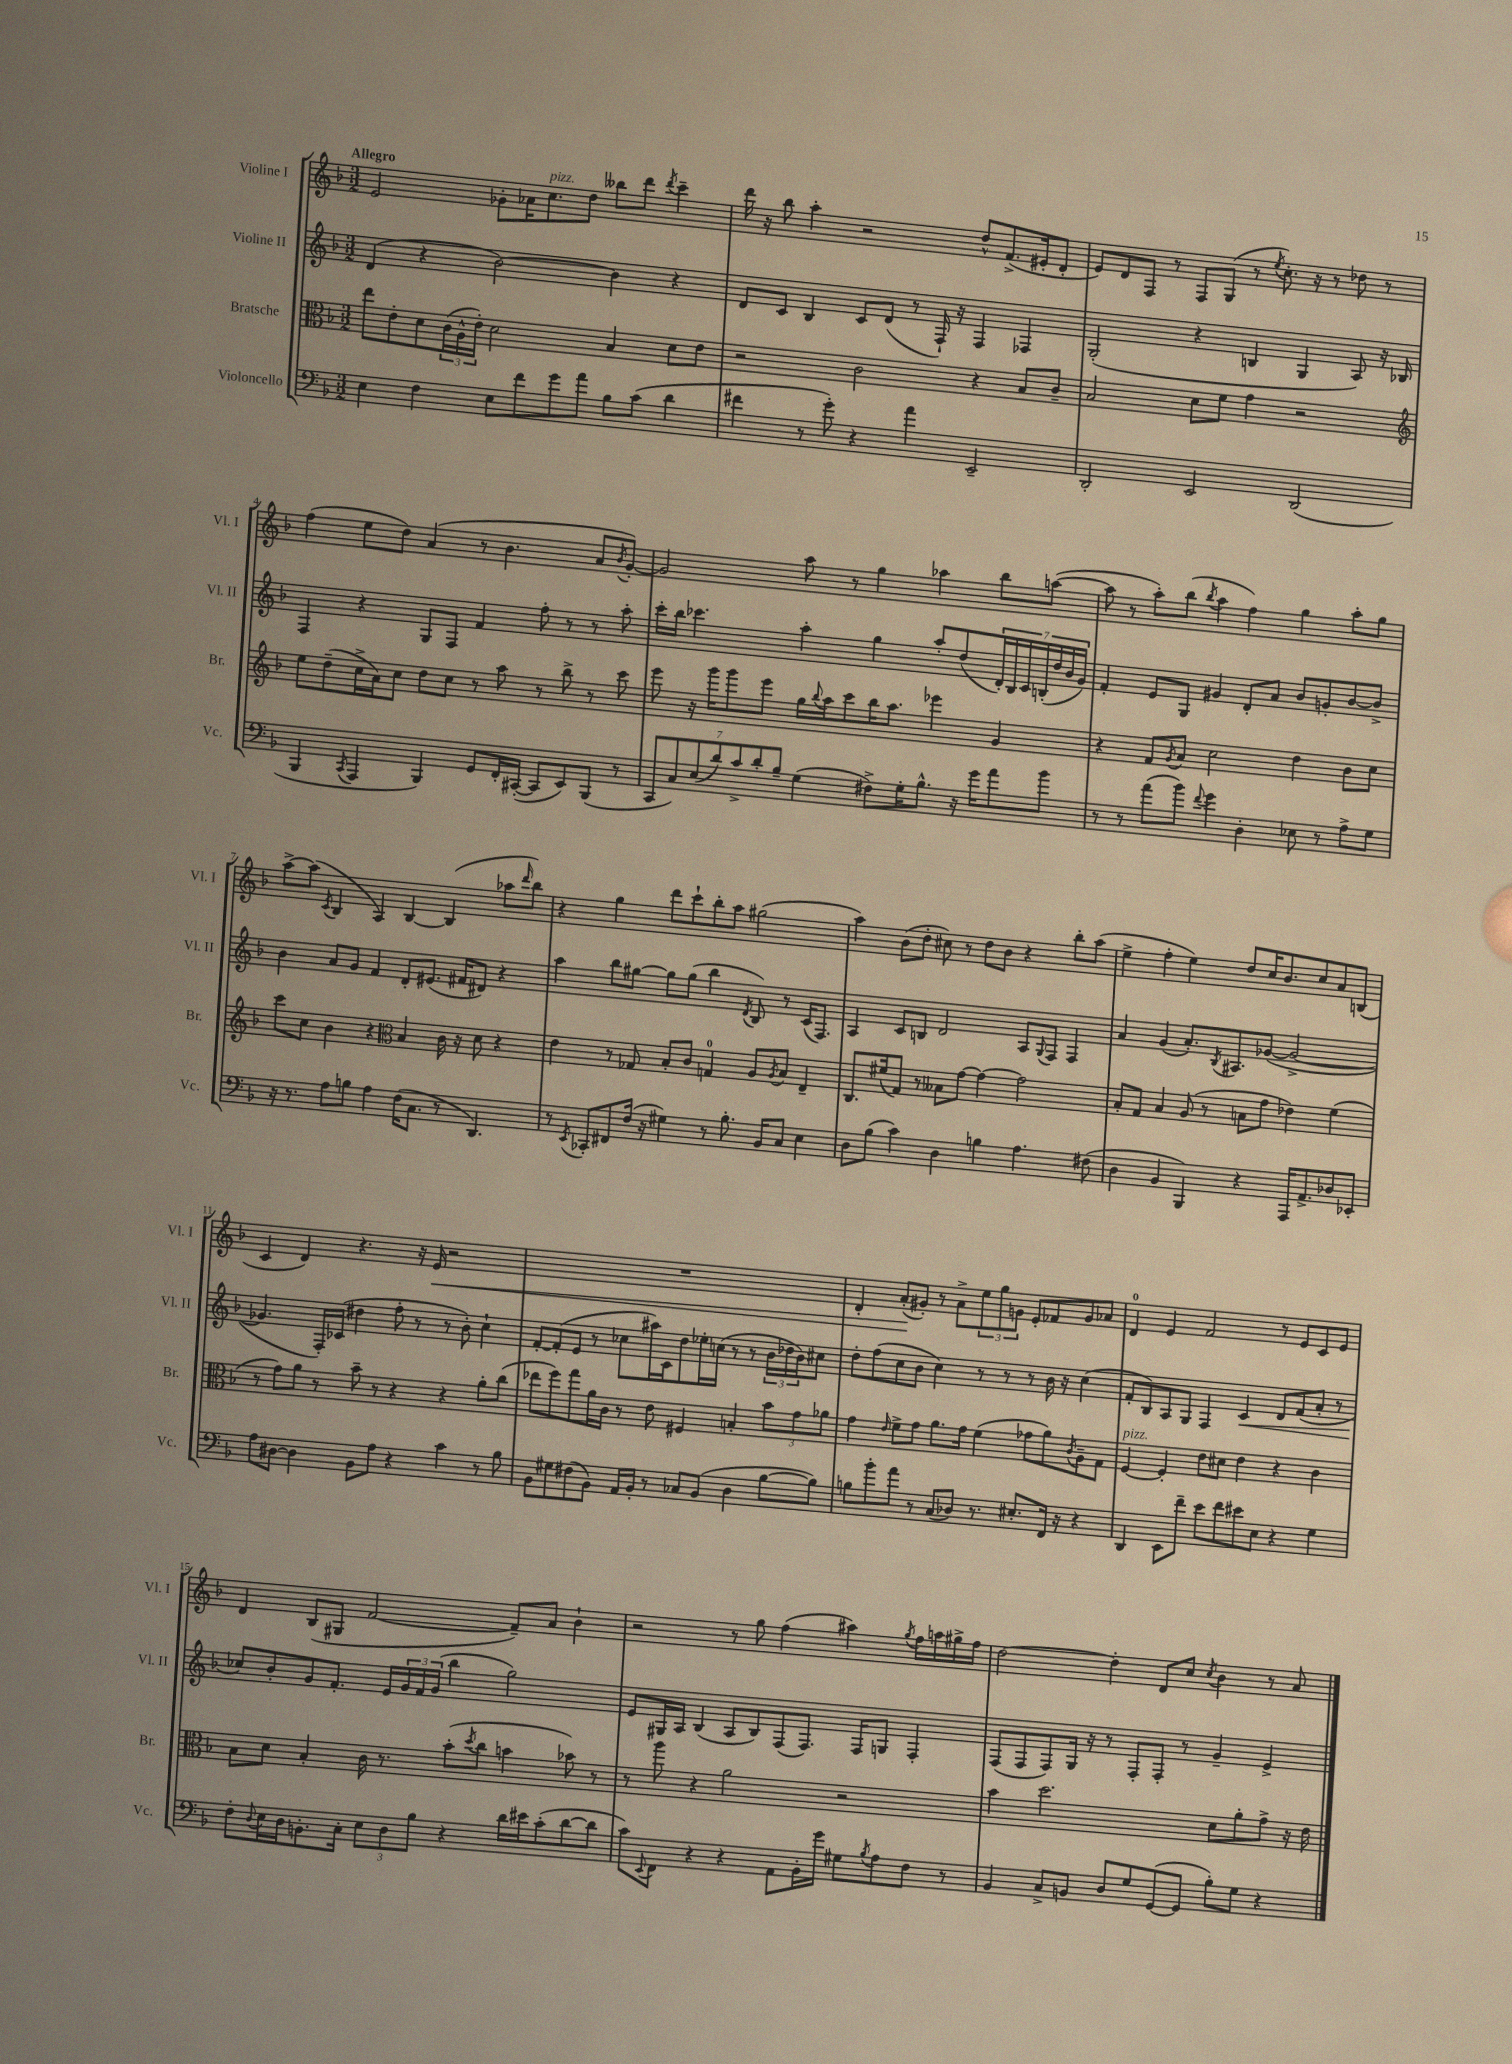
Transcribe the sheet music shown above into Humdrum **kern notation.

**kern	**kern	**kern	**kern
*staff4	*staff3	*staff2	*staff1
*clefF4	*clefC3	*clefG2	*clefG2
*k[b-]	*k[b-]	*k[b-]	*k[b-]
*M3/2	*M3/2	*M3/2	*M3/2
4E\	8ee\L	(4d/	2e/
.	8e'\	.	.
4F\	8d\	4r	.
.	(24c\L	.	.
.	24A^^\	.	.
.	24e'\JJ)	.	.
8E\L	2d\	[2b-\)	8g-'\L
8f\	.	.	16a-\K
.	.	.	8.cc\
8g\	.	.	.
8a\J	.	.	8dd\J
8B-\L	4B-/	4b-\]	8bb--\L
(8c\J	.	.	8ddd\J
.	.	.	8qddd/
4d\	8d\L	4r	4ccc~\
.	8e\J	.	.
=	=	=	=
4f#\	2r	8d/L	16ddd\
.	.	.	16r
.	.	8c/J	8bb-\
8r	.	4B-/	4aa'\
8g'\)	.	.	.
4r	2c\	8c/L	2r
.	.	(8d/J	.
4a\	.	8r	.
.	.	16F`/)	.
.	.	16r	.
2EE~/	4r	4F/	8dd^^/L
.	.	.	(8.f^/
.	8B-/L	4F-/	.
.	.	.	16e#'/k
.	8c~/J	.	8d'/J
=	=	=	=
2DD'/	2B-/	(2G'/	8e/L)
.	.	.	8d/
.	.	.	8F/J
.	.	.	8r
2EE/	8d\L	4r	8F/L
.	8f\J	.	(8G/J
.	4g\	4B/	8r
.	.	.	8qee/
.	.	.	8.cc'\)
(2DD/	2r	4G/	.
.	.	.	16r
.	.	.	8r
.	.	8A/)	8dd-\
.	.	16r	8r
.	.	16B-/	.
=	=	=	=
*	*clefG2	*	*
4BBB-/	8ee\L	4F/	(4ff\
.	(8dd~\	.	.
8qCC/	.	.	.
4AAA/	16cc^\L	4r	8ee\L
.	16a\J)	.	.
.	8cc\J	.	8dd\J)
4BBB-/)	8dd\L	8G/L	(4a/
.	8cc\J	8F/J	.
8GG/L	8r	4f/	8r
16FF'/L	8aa\	.	4.b-\
([16CC#'/JJ	.	.	.
8CC#/]L	8r	8ff'\	.
8EE/)	8bb-^\	8r	.
(8BBB-/J	8r	8r	8a/L
.	.	.	8qb-/
8r	8ccc\	8aa'\	[8g'/J)
=	=	=	=
14CC/L	8eee\	16ccc'\LL	2g/]
.	.	16bb-\JJ	.
14C/)	.	.	.
.	16r	4.ccc-\	.
(14E/	.	.	.
.	16ggg\LK	.	.
14d/)	.	.	.
.	8ggg\	.	.
14c^/	.	.	.
14d'/	.	.	.
.	8eee\J	.	.
14B-~/J	.	.	.
(4G\	16gg\LL	4aa'\	8aa\
.	8qqbb-/	.	.
.	16aa\J	.	.
.	8ccc\	.	8r
8F#^\L)	16bb-\K	4gg\	4gg\
.	8.aa\J	.	.
16G'\K	.	.	.
8.B-^^\J	.	.	.
.	4eee-\	8aa'/L	4aa-\
16r	.	(8dd/	.
16g\LK	.	.	.
8a\	4g/	28d'/L)	8bb-\L
.	.	28B-/	.
.	.	28c/	.
.	.	(28B'/	.
8b-\J	.	.	([8aa\J
.	.	28dd/	.
.	.	28b-/	.
.	.	28g/JJ)	.
=	=	=	=
8r	4r	4f'/	8aa\]
8r	.	.	8r
(8a\L	8f/L	8e/L	8aa'\L)
.	8qg/	.	.
8b-\J)	8a/J	8G/J	(8bb-\J
8qqf/	.	.	8qbb-/
4g\	2cc\	4g#/	4aa\
4D'\	.	8d'/L	4ff\)
.	.	8a/J	.
8E-\	4dd\	8b-/L	4gg\
8r	.	8g'/	.
8A^\L	8b-\L	[8b-/	8aa'\L
8G\J	8cc\J	8b-^/]J	8gg\J
=	=	=	=
16r	8ccc\L	4b-\	[8aa^\L
8.r	.	.	.
.	8cc\J	.	(8aa\]J
.	.	.	8qc/
8A\L	4b-\	8a/L	4B-/
8B\J	.	8g/J	.
4A\	4r	4f/	4A/)
*	*clefC3	*	*
(16F\LK	4B-/	8d'/L	[4B-/
8.C\J	.	.	.
.	.	(8.e#/J	.
8r	16c\	.	(4B-/]
.	16r	16f#/LK	.
4.DD/)	8d\	8d#/J)	.
.	4r	4r	8aa-\L
.	.	.	16qqddd/
.	.	.	8bb-\J)
=	=	=	=
8r	4e\	4aa\	4r
8qEE/	.	.	.
8CC-'/L	.	.	.
8FF#/	8r	8bb-\L	4gg\
(16F/Jk	8G-/	[8gg#\J	.
16r	.	.	.
4G#\)	8B-'/L	8gg#\]L	8ddd\L
.	8c/J	(8gg#\J	8ccc`\
8r	4G/	4bb-\	8bb-'\
8.B-'\	.	.	8aa\J
.	.	8qd/	.
.	8A/L	8B-/)	(2gg#\
16BB-/LK	.	.	.
.	8qA/	.	.
8C/J	8B-/J	8r	.
4E\	4E~/	(16c/LK	.
.	.	8.F/J)	.
=	=	=	=
8D\L	8.C/L	4A/	4aa\)
(8B-\J	.	.	.
.	(16f#/k	.	.
4c\)	8G/J)	8c/L	(8b-\L
.	8r	8B/J	8dd'\J
4D\	8B--\L	2d/	8cc#\)
.	[8g\J	.	8r
4B\	4g\_	.	8dd\L
.	.	.	8b-\J
4.A\	2g\]	8A/L	4r
.	.	8qqG/	.
.	.	8F/J	.
.	.	4F/	8bb-'\L
(8F#\	.	.	(8aa\J
=	=	=	=
4D\	8B-'/L	4a/	4ee^\
.	8G/J	.	.
4BB-/	4B-/	(4g/	4ff'\
4BBB-/)	(8A/	8.a'/L)	4ee\)
.	8r	.	.
.	.	8qB-/	.
.	.	8.A#/	.
4r	8B\L	.	8dd/L
.	8g\J	([8g-/J	16cc/K
.	.	.	8.b-/
16AAA/LK	4e-\)	2g-^/_	.
8.AA^/	.	.	.
.	.	.	8cc/
8D-/	(4f\	.	8a/
8EE-'/J	.	.	(8B/J
=	=	=	=
8A\L	8r	4.g-/]	4c/
[8D#\J	8g\L)	.	.
4D#\]	8a\J	.	4d/)
.	8r	16F'/LL)	.
.	.	(16c-/JJ	.
8BB-\L	8b-~\	4dd#\	4.r
8A\J	8r	.	.
4r	4r	8ff'\	.
.	.	8r	16r
.	.	.	16e/
4c\	4r	8r	2r
.	.	8b-'\)	.
8r	8a'\L	4cc`\	.
8B-\	(8cc\J	.	.
=	=	=	=
8BB-\L	8ee-\L	[8f'/L	1.r
8G#\	8ff\)	(8f'/]	.
(8F#\	8gg\	8e/J	.
8BB-\J)	16a\L	8r	.
.	16c\JJ	.	.
16AA/LL	8r	8cc-\L	.
16BB-'/JJ	.	.	.
8r	8e\	16aa#\L)	.
.	.	16c\J	.
8C-/L	4F#/	8dd\	.
(8BB-/J	.	16ee-'\L	.
.	.	(16cc\JJ	.
4D\	4B'/	8r	.
.	.	8r	.
[8B-\L	12b-\L	24b-\LL	.
.	.	24dd-\	.
.	12g\	24b-\J)	.
8B-\]J)	.	8cc#\J	.
.	12a-\J	.	.
=	=	=	=
8B\L	4g\	8dd'\L	4d'/
8b-'\	.	(8ff\	.
.	16qqe/	.	.
8a\J	8f^\L	8cc\	(8a'/L
8r	8g\J	8b-\J	8g#'/J)
(8C/L	8.a\L	4cc\)	8r
8D-/J)	.	.	8a^\L
.	16g\Jk	.	.
8.r	(4f\	8r	12ee\
.	.	.	12gg\
.	.	8r	.
.	.	.	12g\J
8.E#'/L	.	.	.
.	8g-\L	8r	8e'/L
16FF/Jk	8a\)	16b-\	8f-/
16r	.	16r	.
.	8qc/	.	.
4r	8A~\	(4cc\	8g/
.	8G\J	.	8a-/J
=	=	=	=
4DD/	[4F/	8f'/L	4d/
.	.	8B-/)	.
8EE\L	4F'/]	8A/	4e/
8f~\J	.	8G/J	.
8e\L	8e\L	4F/	2f/
8f\	8d#\J	.	.
8e#\	4e\	4c/	.
8E\J	.	.	.
4r	4r	8d/L	8r
.	.	(8f/	8e/L
4G\	4c\	8a'/J	8c/
.	.	8r	8e/J
=	=	=	=
8F'\L	8B-\L	8cc-/L)	4d/
8qqD/	.	.	.
16E\L	8d\J	8b-'/	.
16D\J	.	.	.
8.BB'\	4B-'/	8g/	(8B-/L
.	.	8.f'/J	8G#/J
16C'\Jk	.	.	.
12E\L	16c\	.	[2f/
.	8.r	16e/LL	.
12D\	.	.	.
.	.	24g/	.
12B-\J	.	24f/	.
.	.	(24g/JJ	.
4r	(8b-'\L	4bb-\	.
.	8qdd/	.	.
.	8cc\J	.	.
16d\LL	4b\	2gg\)	8f~/]L)
16e#\J	.	.	.
(8c'\	.	.	8a/J
[8d\	8b-\)	.	4b-`\
8d\]J	8r	.	.
=	=	=	=
8c\L)	8r	8e/L	2r
8qqEE/	.	.	.
8FF\J	8aa\	16G#/L	.
.	.	16A/JJ	.
4r	4r	(4B-/	.
4r	2a\	8A/L	8r
.	.	8B-/)	8gg\
8AA\L	.	(8F/	(4ff\
16BB-'\L	.	8.F/J)	.
16g\JJ	.	.	.
8G#\L	2r	.	4aa#\)
.	.	16F/LK	.
8qB-/	.	.	.
8A\	.	8G/J	.
.	.	.	8qgg/
8F\J	.	4F'/	16ff\LL
.	.	.	16aa\
8r	.	.	16gg#^\
.	.	.	16ff\JJ
=	=	=	=
4BB-/	4b-\	(8F/L	[2dd\
.	.	8F/	.
8C^/L	2.dd\	8F/)	.
8BB/J	.	16G/Jk	.
.	.	16r	.
8D/L	.	8r	4dd'\]
8G/	.	8F'/L	.
([8GG/	.	8F'/J	8d/L
8GG/]J	.	8r	8cc/J
.	.	.	8qcc/
8B-'\L)	8d\L	4g~/	4b-\
8G\J	8a'\	.	.
4r	8g^\J	4e^/	8r
.	16r	.	8a/
.	16e\	.	.
==	==	==	==
*-	*-	*-	*-
